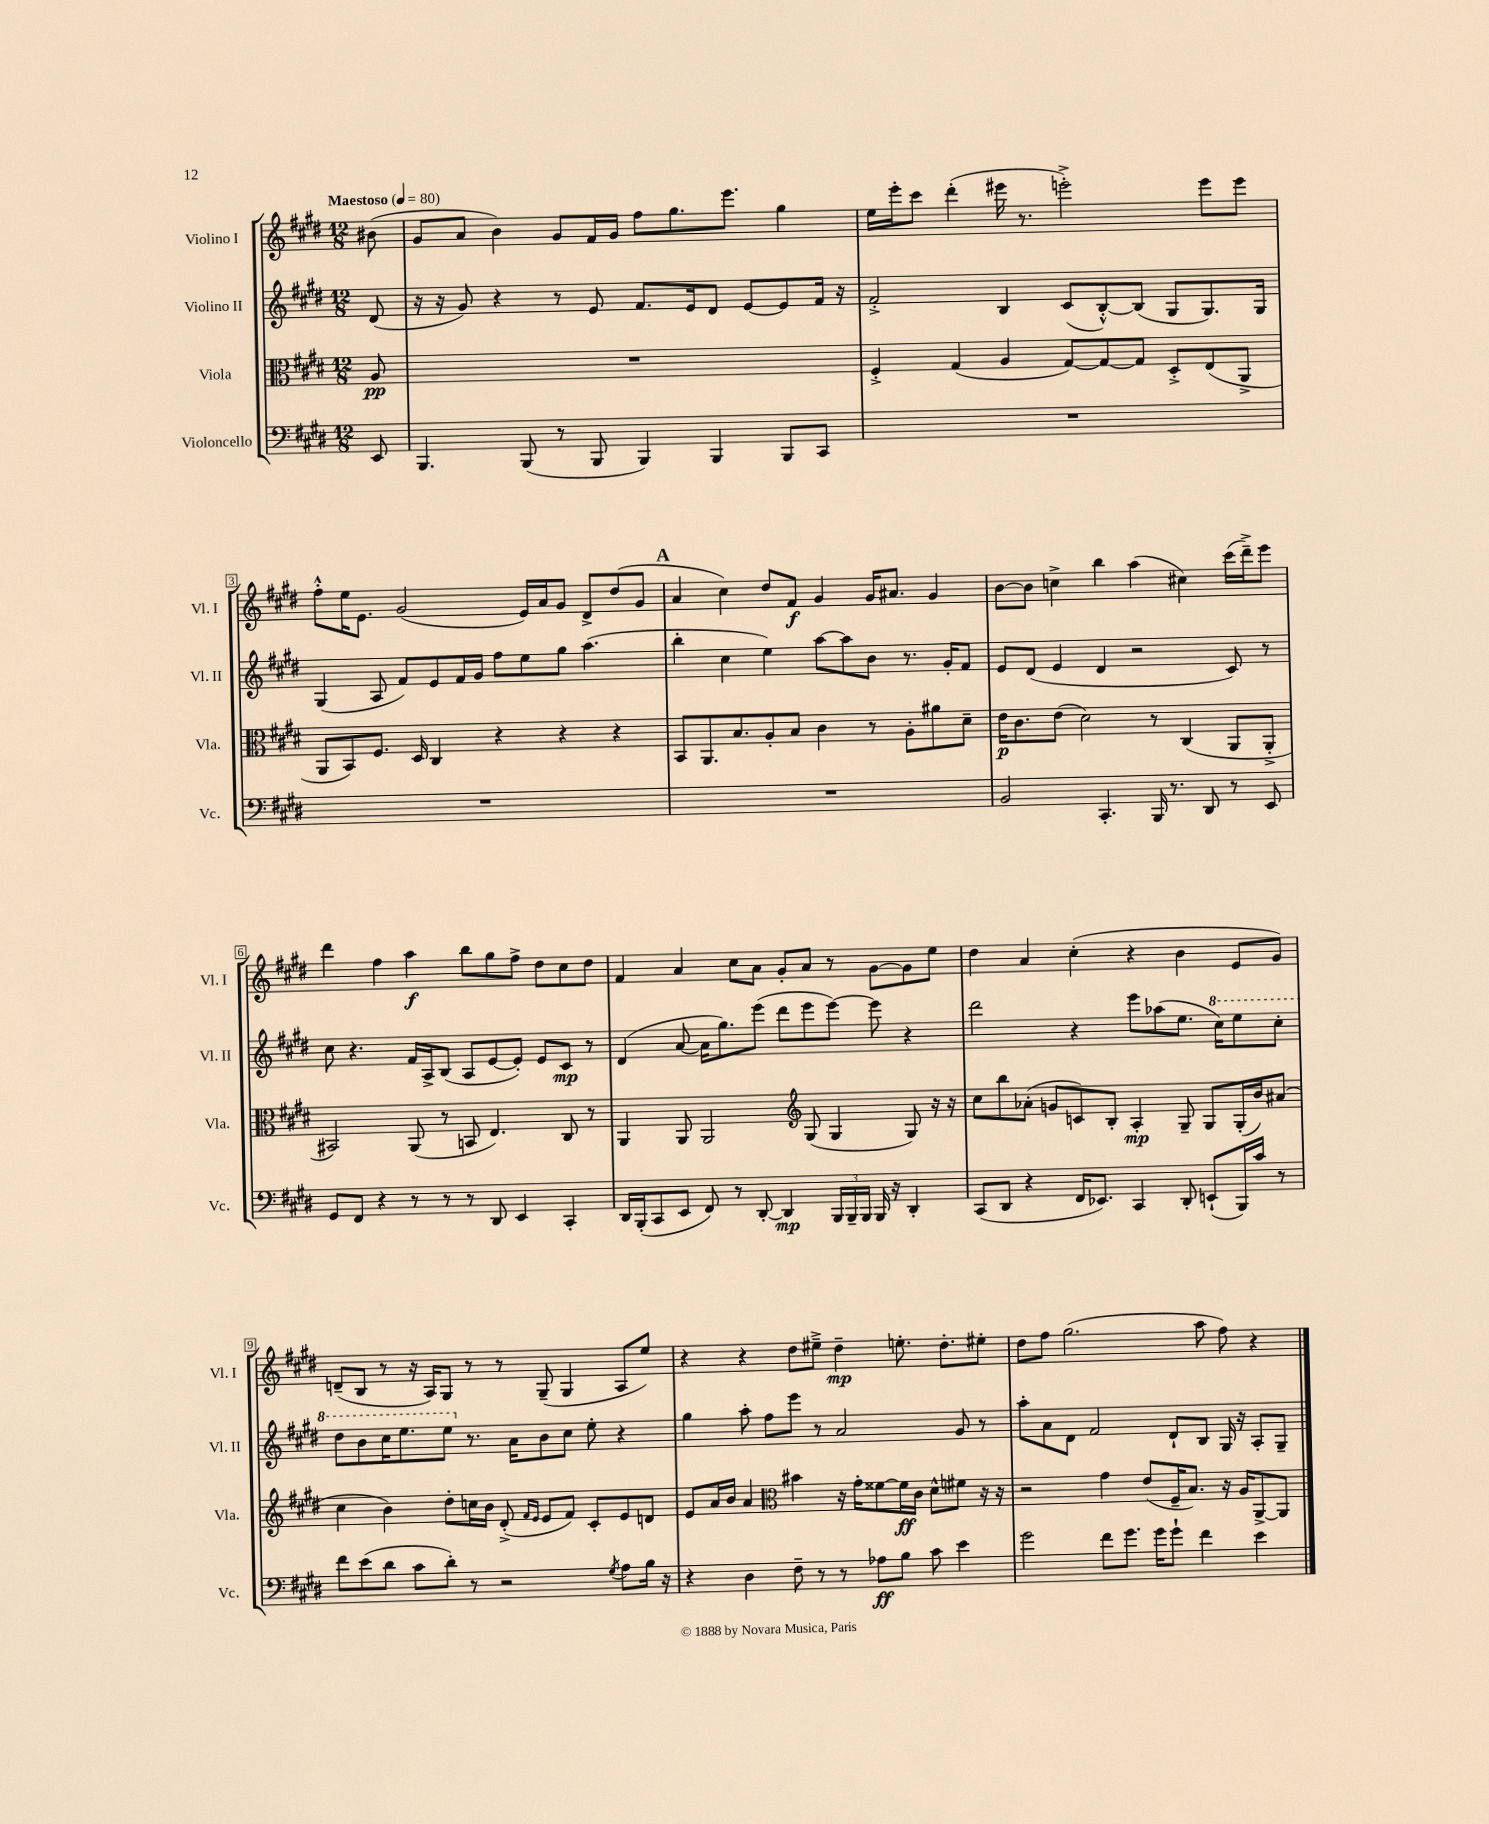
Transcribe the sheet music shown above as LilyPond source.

<<
\new StaffGroup <<
\new Staff = "s0" \with { instrumentName = "Violino I" shortInstrumentName = "Vl. I" } {
    \clef treble \key e \major \numericTimeSignature \time 12/8 \partial 8 \tempo "Maestoso" 4 = 80
    bis'8( |
    gis'8 a'8 b'4) gis'8 fis'16 gis'16 fis''8 gis''8. e'''8. gis''4 |
    e''16 e'''16-. cis'''8 dis'''4-.( eis'''16 r8. e'''2-.->) e'''8 e'''8 |
    fis''8-.-^ e''16 e'8. gis'2( e'16) a'16 gis'8 dis'8-> dis''8( gis'8 |
    \mark \markup { \bold "A" } a'4 cis''4) dis''8 fis'8\f gis'4 gis'16 ais'8. gis'4 |
    b'8~ b'8 c''4-> b''4 a''4( cis''4) cis'''16( dis'''16--->) e'''8 |
    dis'''4 fis''4 a''4\f b''8 gis''8 fis''8-> dis''8 cis''8 dis''8 |
    fis'4 a'4 cis''8 a'8 gis'8-. a'8 r8 gis'8~ gis'8 e''8 |
    dis''4 a'4 cis''4-.( r4 b'4 e'8 gis'8) |
    d'8--( b8 r8 r16 a16) gis8 r8 r8 gis8--( gis4 a8 e''8) |
    r4 r4 dis''8 eis''8---> dis''4--\mp e''8.-. dis''8.-. eis''8-. |
    dis''8 fis''8 gis''2.( a''8 fis''8) r4 \bar "|." |
}
\new Staff = "s1" \with { instrumentName = "Violino II" shortInstrumentName = "Vl. II" } {
    \clef treble \key e \major \numericTimeSignature \time 12/8 \partial 8
    dis'8( |
    r16 r16 gis'8) r4 r8 e'8 fis'8. e'16 dis'8 e'8~ e'8 fis'16 r16 |
    fis'2-.-> b4 cis'8( b8~-.-^) b8( gis8 gis8.) gis16 |
    gis4( a8 fis'8) e'8 fis'16 gis'16 fis''8 e''8 gis''8 a''4.( |
    \mark \markup { \bold "A" } b''4-. cis''4 e''4) a''8~ a''8 b'8 r8. gis'16-. fis'8 |
    e'8 dis'8( e'4 dis'4 r2 cis'8) r8 |
    cis''8 r4. fis'16 a16-> b8( a8 e'8~ e'8-.) e'8 cis'8\mp r8 |
    dis'4( a'8~ a'16 gis''8.) e'''8( dis'''8 e'''8 e'''8~) e'''8 r4 |
    dis'''2 r4 e'''8 aes''8( e''8. \ottava #1 cis'''16) e'''8 cis'''8-. |
    dis'''8 b''8 cis'''16 e'''8. e'''8 \ottava #0 r8. a'16 b'8 cis''8 e''8-. r4 |
    gis''4 a''8-. fis''8 e'''8 r8 a'2 gis'8 r8 |
    a''8-. a'8 dis'8 fis'2 dis'8-! b8 gis16 r16 a8-. gis8-- \bar "|." |
}
\new Staff = "s2" \with { instrumentName = "Viola" shortInstrumentName = "Vla." } {
    \clef alto \key e \major \numericTimeSignature \time 12/8 \partial 8
    a8\pp |
    R1. |
    fis4-.-> gis4( a4 gis8~) gis8~ gis8 dis8-.-> e8( a,8-> |
    a,8 b,8) fis8. dis16 cis4 r4 r4 r4 |
    \mark \markup { \bold "A" } b,8 a,8. b8. a8-. b8 cis'4 r8 a8-. ais'8 dis'8-- |
    e'16\p cis'8. e'8( dis'2) r8 cis4( a,8 a,8-.-> |
    bis,2) a,8( r8 b,8 e4.) cis8 r8 |
    a,4 a,8 a,2 \clef treble gis8( gis4 gis8) r16 r16 |
    cis''8 b''8 aes'8-.( g'8 c'8) b8-. a4-.\mp gis8-- gis8 gis16-.( b'16) ais'8( |
    cis''4 b'4) dis''8-. c''16 b'16 dis'8-.->( \grace { fis'16 e'16 } e'8 fis'8) cis'8-. e'8 d'8 |
    e'8 a'16 b'16 a'4 \clef alto bis'4 r16 gis'16-. fisis'8~ fisis'16\ff cis'16 dis'8-^ fis'8 r16 r16 |
    r2 gis'4 e'8( fis16-- b8.) r16 a16 a,8~-> a,8 \bar "|." |
}
\new Staff = "s3" \with { instrumentName = "Violoncello" shortInstrumentName = "Vc." } {
    \clef bass \key e \major \numericTimeSignature \time 12/8 \partial 8
    e,8 |
    b,,4. b,,8( r8 b,,8 b,,4) b,,4 b,,8 cis,8 |
    R1. |
    R1. |
    \mark \markup { \bold "A" } R1. |
    b,2 cis,4.-. b,,16 r8. dis,8 r8 e,8 |
    gis,8 fis,8 r4 r8 r8 r8 dis,8 e,4 cis,4-. |
    dis,16 b,,16-.( cis,8 e,8 fis,8) r8 dis,8~-. dis,4\mp \tuplet 3/2 { b,,16 b,,16-- b,,16 } b,,16 r16 dis,4-. |
    cis,8( dis,8 r4 fis,16 ees,8.) cis,4 dis,8-. e,8-!( b,,16) cis'16 r8 |
    fis'8 e'8( dis'8 cis'8 dis'8-.) r8 r2 \acciaccatura { gis8 } a8 b16 r16 |
    r4 dis4 fis8-- r8 r8 aes8\ff b8 cis'8 e'4 |
    gis'2 fis'8 gis'8. gis'16 gis'8-! fis'4 e'4 \bar "|." |
}
>>
>>
\layout { \context { \Score \override BarNumber.stencil = #(make-stencil-boxer 0.1 0.3 ly:text-interface::print) } }
